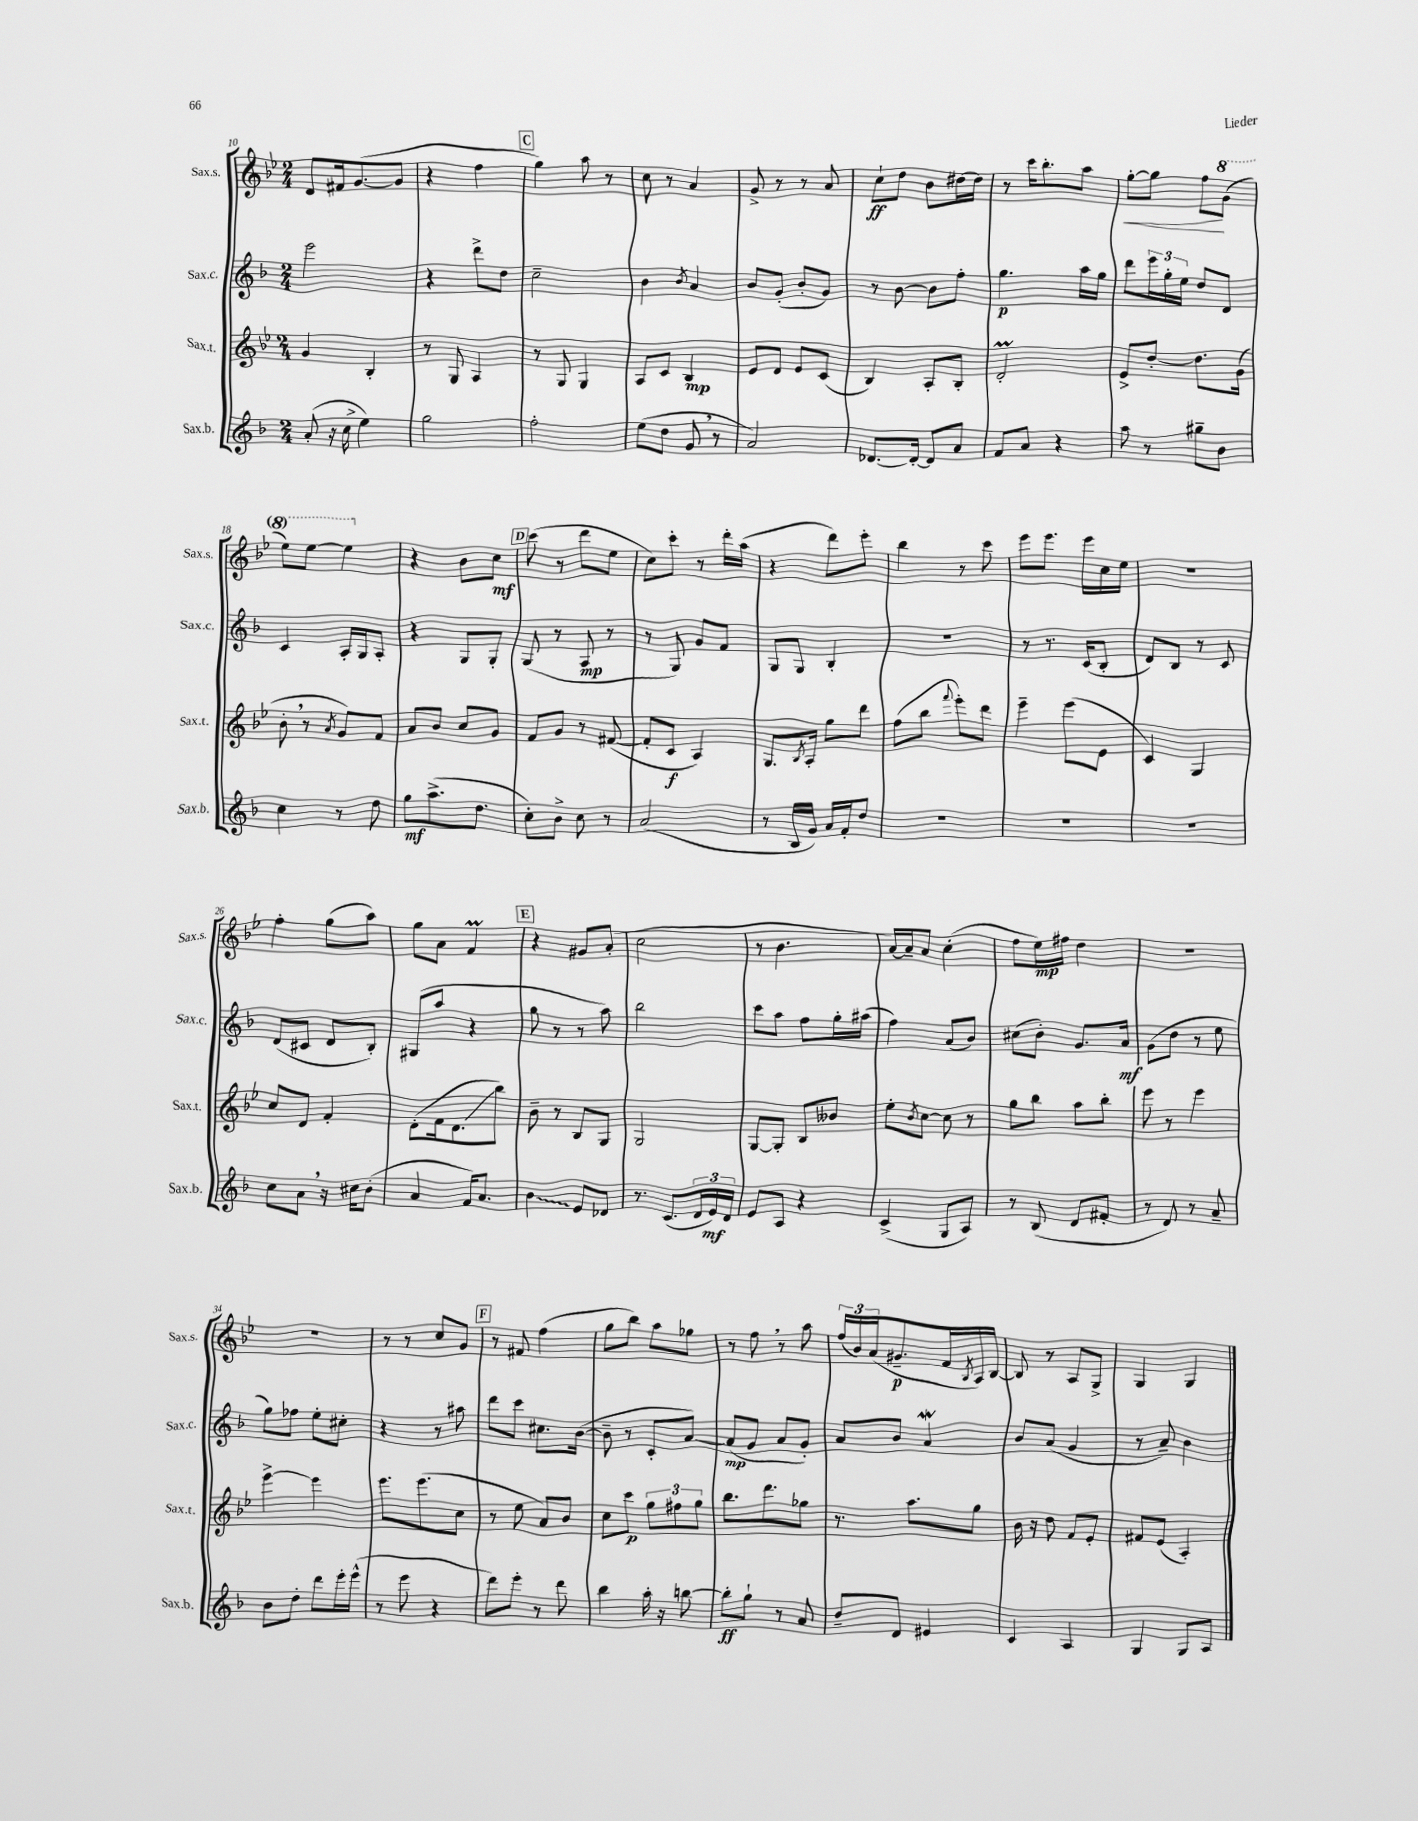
<<
\new StaffGroup <<
\new Staff = "s0" \with { instrumentName = "Sax.s." shortInstrumentName = "Sax.s." } {
    \clef treble \key bes \major \numericTimeSignature \time 2/4
    d'8 fis'16 g'8.~( g'8 |
    r4 f''4 |
    \mark \markup { \box "C" } g''4) a''8 r8 |
    c''8 r8 a'4 |
    g'8-> r8 r8 a'8 |
    c''8-!\ff d''8 bes'8 dis''16~ dis''16 |
    r8 c'''16 bes''8.-. a''8 |
    g''8~-.\< g''8 f''8\! \ottava #1 g''8( |
    ees'''8) ees'''8~ ees'''4 \ottava #0 |
    r4 bes'8 c''8\mf |
    \mark \markup { \box "D" } c'''8( r8 d'''8 ees''8 |
    c''8) c'''8-. r8 d'''16-. a''16( |
    r4 d'''8) ees'''8-. |
    bes''4 r8 c'''8 |
    ees'''8 ees'''8. ees'''16 c''16 ees''16 |
    r2 |
    f''4-. g''8( a''8) |
    g''8 a'8 f'4\prall |
    \mark \markup { \box "E" } r4 gis'8 a'8-.( |
    c''2 |
    r8 bes'4. |
    a'16~) a'16-- a'8 c''4-.( |
    f''8 ees''16\mp) fis''16 d''4 |
    R2 |
    R2 |
    r8 r8 c''8 g'8 |
    \mark \markup { \box "F" } r8 fis'8 f''4( |
    g''8 bes''8) a''8 ges''8 |
    r8 f''8 \breathe r8 a''8 |
    \tuplet 3/2 { f''16( bes'16) a'16( } gis'8.--\p f'16 \acciaccatura { bes8 } a16) bes16~ |
    bes8 r8 a8 g8-> |
    g4 g4 \bar "|." |
}
\new Staff = "s1" \with { instrumentName = "Sax.c." shortInstrumentName = "Sax.c." } {
    \clef treble \key f \major \numericTimeSignature \time 2/4
    e'''2 |
    r4 d'''8-> d''8 |
    \mark \markup { \box "C" } c''2-- |
    bes'4 \acciaccatura { bes'8 } a'4 |
    bes'8 g'8-.( bes'8-. g'8) |
    r8 bes'8~ bes'8 f''8-. |
    g''4.\p a''16 g''16 |
    d'''8 \tuplet 3/2 { e'''16 g''16-. e''16 } d''8 d'8 |
    c'4 a16-. g16 a8-. |
    r4 g8 g8-. |
    \mark \markup { \box "D" } g8( r8 a8\mp r8 |
    r8 g8) g'8 f'8 |
    g8 g8 bes4-. |
    r2 |
    r8 r8. c'16( bes8-. |
    d'8) bes8 r8 c'8 |
    d'8( cis'8 d'8 bes8-.) |
    gis8( a''8 r4 |
    \mark \markup { \box "E" } g''8 r8 r8 a''8) |
    bes''2 |
    c'''8 a''8 f''8 g''16-. ais''16( |
    f''4) a'8( bes'8) |
    cis''8( bes'8-.) g'8. a'16\mf |
    g'8( d''8 r8 e''8 |
    g''8) fes''8 e''8-. cis''8-. |
    r4 r8 ais''8 |
    \mark \markup { \box "F" } d'''8 c'''8 cis''8. bes'16~( |
    bes'8-- r8 c'8-. a'8~) |
    a'8\mp( g'8 a'8 g'8-.) |
    a'8 bes'8 a'4\mordent |
    bes'8 a'8( g'4 |
    r8 a'8--) bes'4 \bar "|." |
}
\new Staff = "s2" \with { instrumentName = "Sax.t." shortInstrumentName = "Sax.t." } {
    \clef treble \key bes \major \numericTimeSignature \time 2/4
    g'4 bes4-. |
    r8 g8 a4 |
    \mark \markup { \box "C" } r8 g8 g4 |
    a8 c'8 bes4\mp |
    ees'8 d'8 ees'8 c'8( |
    bes4) a8-. bes8-. |
    d'2-.\prall |
    ees'8-> d''8~-. d''8. g'16( |
    bes'8-. \breathe r8 \acciaccatura { a'8 } g'8) f'8 |
    a'8 bes'8 c''8 g'8 |
    \mark \markup { \box "D" } f'8 g'8 r8 fis'8~( |
    fis'8-. c'8\f a4) |
    g8. \acciaccatura { bes8 } a16-. g''8 d'''8 |
    f''8( bes''8 \appoggiatura { f'''8 } ees'''8-.) d'''8 |
    ees'''4-- ees'''8( ees'8 |
    c'4) g4 |
    c''8 d'8 f'4-. |
    d'8-.( f'16 d'8.\glissando bes''8) |
    \mark \markup { \box "E" } bes'8-- r8 bes8 g8 |
    g2 |
    g8~ g8-. bes8 beses'8 |
    ees''8-. \acciaccatura { bes'8 } c''8~ c''8 r8 |
    g''8 bes''8 a''8 bes''8-. |
    ees'''8 r8 ees'''4 |
    ees'''4~-> ees'''4 |
    ees'''8. ees'''8.( c''8 |
    \mark \markup { \box "F" } r8 ees''8 a'8) bes'8 |
    c''8 c'''8\p \tuplet 3/2 { g''8 fis''8 g''8 } |
    bes''8. d'''8. ges''8 |
    r8. a''8. g''8 |
    bes'16 r16 d''8 f'8 ees'8-. |
    fis'8 ees'8( a4-.) \bar "|." |
}
\new Staff = "s3" \with { instrumentName = "Sax.b." shortInstrumentName = "Sax.b." } {
    \clef treble \key f \major \numericTimeSignature \time 2/4
    a'8-.( r16 c''16-> e''4) |
    g''2 |
    \mark \markup { \box "C" } f''2-. |
    e''8( d''8 g'8 \breathe r8 |
    a'2) |
    des'8.~ des'16~-. des'8 a'8 |
    f'8 a'8 r4 |
    a''8 r8 gis''8-- bes'8 |
    c''4 r8 d''8 |
    g''8\mf a''8.->( d''8. |
    \mark \markup { \box "D" } c''8-.) bes'8-> c''8 r8 |
    a'2( |
    r8 bes16 g'16) a'16 f'16-. d''8 |
    R2 |
    R2 |
    R2 |
    c''8 a'8 \breathe r16 cis''16 bes'8-.( |
    a'4 f'16) a'8. |
    \mark \markup { \box "E" } \once \override Glissando.style = #'zigzag bes'4\glissando e'8 des'8 |
    r8. c'8.( \tuplet 3/2 { d'16 e'16\mf) d'16 } |
    e'8 a8 r4 |
    c'4->( g8 a8) |
    r8 bes8( d'8 fis'8-. |
    r8 d'8) r8 a'8-- |
    bes'8 d''8-. d'''8 e'''16-. e'''16-^( |
    r8 e'''8 r4 |
    \mark \markup { \box "F" } d'''8) e'''8-. r8 d'''8 |
    bes''4 a''16-. r16 b''8~ |
    b''8-.\ff g''8-! r8 a'8 |
    d''8-- d'8 eis'4 |
    c'4 a4 |
    g4 g8 a8 \bar "|." |
}
>>
>>
\layout { \context { \Score currentBarNumber = #10 } }
